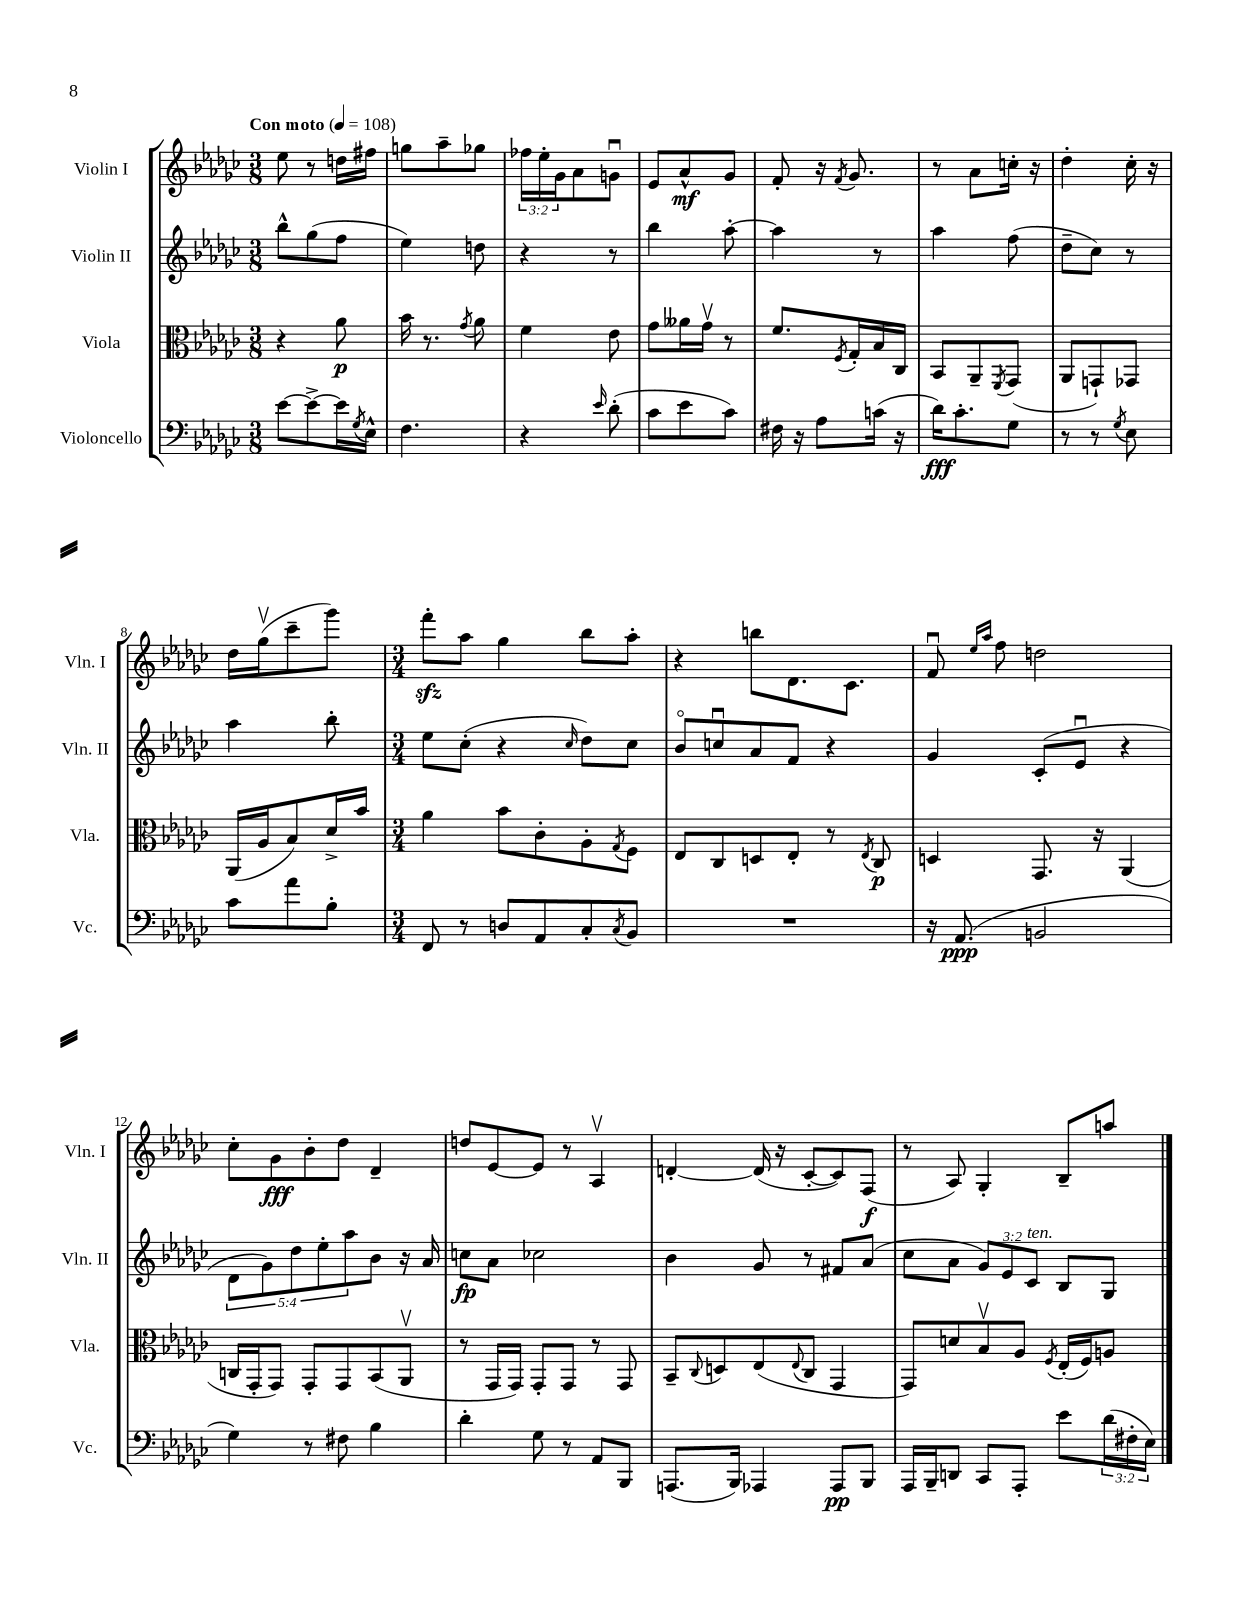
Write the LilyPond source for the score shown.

<<
\new StaffGroup <<
\new Staff = "s0" \with { instrumentName = "Violin I" shortInstrumentName = "Vln. I" } {
    \clef treble \key ges \major \numericTimeSignature \time 3/8 \override Staff.TupletNumber.text = #tuplet-number::calc-fraction-text \tempo "Con moto" 4 = 108
    ees''8 r8 d''16 fis''16 |
    g''8 aes''8-- ges''8 |
    \tuplet 3/2 { fes''16 ees''16-. ges'16 } aes'8 g'8\downbow |
    ees'8 aes'8-^\mf ges'8 |
    f'8-. r16 \acciaccatura { f'8 } ges'8. |
    r8 aes'8 c''16-. r16 |
    des''4-. ces''16-. r16 |
    des''16 ges''16\upbow( ces'''8-- ges'''8) |
    \numericTimeSignature \time 3/4 f'''8-.\sfz aes''8 ges''4 bes''8 aes''8-. |
    r4 b''8 des'8. ces'8. |
    f'8\downbow \grace { ees''16 aes''16 } f''8 d''2 |
    ces''8-. ges'8\fff bes'8-. des''8 des'4-- |
    d''8 ees'8~ ees'8 r8 aes4\upbow |
    d'4~-. d'16( r16 ces'8~-. ces'8) f8\f( |
    r8 aes8) ges4-. bes8-- a''8 \bar "|." |
}
\new Staff = "s1" \with { instrumentName = "Violin II" shortInstrumentName = "Vln. II" } {
    \clef treble \key ges \major \numericTimeSignature \time 3/8 \override Staff.TupletNumber.text = #tuplet-number::calc-fraction-text
    bes''8-^ ges''8( f''8 |
    ees''4) d''8 |
    r4 r8 |
    bes''4 aes''8~-. |
    aes''4 r8 |
    aes''4 f''8( |
    des''8-- ces''8) r8 |
    aes''4 bes''8-. |
    \numericTimeSignature \time 3/4 ees''8 ces''8-.( r4 \grace { ces''16 } des''8) ces''8 |
    bes'8\flageolet c''8\downbow aes'8 f'8 r4 |
    ges'4 ces'8-.( ees'8\downbow r4 |
    \tuplet 5/4 { des'8 ges'8) des''8 ees''8-. aes''8 } bes'8 r16 aes'16 |
    c''8\fp aes'8 ces''2 |
    bes'4 ges'8 r8 fis'8 aes'8( |
    ces''8 aes'8 \tuplet 3/2 { ges'8) ees'8 ces'8^\markup { \italic "ten." } } bes8 ges8 \bar "|." |
}
\new Staff = "s2" \with { instrumentName = "Viola" shortInstrumentName = "Vla." } {
    \clef alto \key ges \major \numericTimeSignature \time 3/8
    r4 aes'8\p |
    bes'16 r8. \acciaccatura { ges'8 } aes'8 |
    f'4 ees'8 |
    ges'8 aeses'16 ges'16\upbow r8 |
    f'8. \acciaccatura { f8 } ges16-. bes16 ces16 |
    bes,8 aes,8-- \acciaccatura { f,8 } ges,8( |
    aes,8 g,8-!) ges,8 |
    aes,16( aes16 bes8) des'16-> bes'16 |
    \numericTimeSignature \time 3/4 aes'4 bes'8 ces'8-. aes8-. \acciaccatura { ges8 } f8 |
    ees8 ces8 d8 ees8-. r8 \acciaccatura { ees8 } ces8\p |
    d4 ges,8. r16 aes,4( |
    c16 ges,16-. ges,8) ges,8-. ges,8 bes,8( aes,8\upbow |
    r8 ges,16 ges,16) ges,8-. ges,8 r8 ges,8 |
    bes,8-- \appoggiatura { ces8 } d8 ees8( \appoggiatura { ees8 } ces8 ges,4 |
    ges,8) d'8 bes8\upbow aes8 \acciaccatura { f8 } ees16-.( f16) a8 \bar "|." |
}
\new Staff = "s3" \with { instrumentName = "Violoncello" shortInstrumentName = "Vc." } {
    \clef bass \key ges \major \numericTimeSignature \time 3/8 \override Staff.TupletNumber.text = #tuplet-number::calc-fraction-text
    ees'8~ ees'8~-> ees'16 \acciaccatura { ges8 } ees16-^ |
    f4. |
    r4 \grace { ees'16 } des'8-.( |
    ces'8 ees'8 ces'8) |
    fis16 r16 aes8 c'16( r16 |
    des'16\fff) ces'8.-. ges8 |
    r8 r8 \acciaccatura { ges8 } ees8 |
    ces'8 aes'8 bes8-. |
    \numericTimeSignature \time 3/4 f,8 r8 d8 aes,8 ces8-. \acciaccatura { ces8 } bes,8 |
    R2. |
    r16 aes,8.\ppp( b,2 |
    ges4) r8 fis8 bes4 |
    des'4-. ges8 r8 aes,8 bes,,8 |
    a,,8.( bes,,16) aes,,4 aes,,8\pp bes,,8 |
    aes,,16 bes,,16-- d,8 ces,8 aes,,8-. ees'8 \tuplet 3/2 { des'16( fis16-. ees16) } \bar "|." |
}
>>
>>
